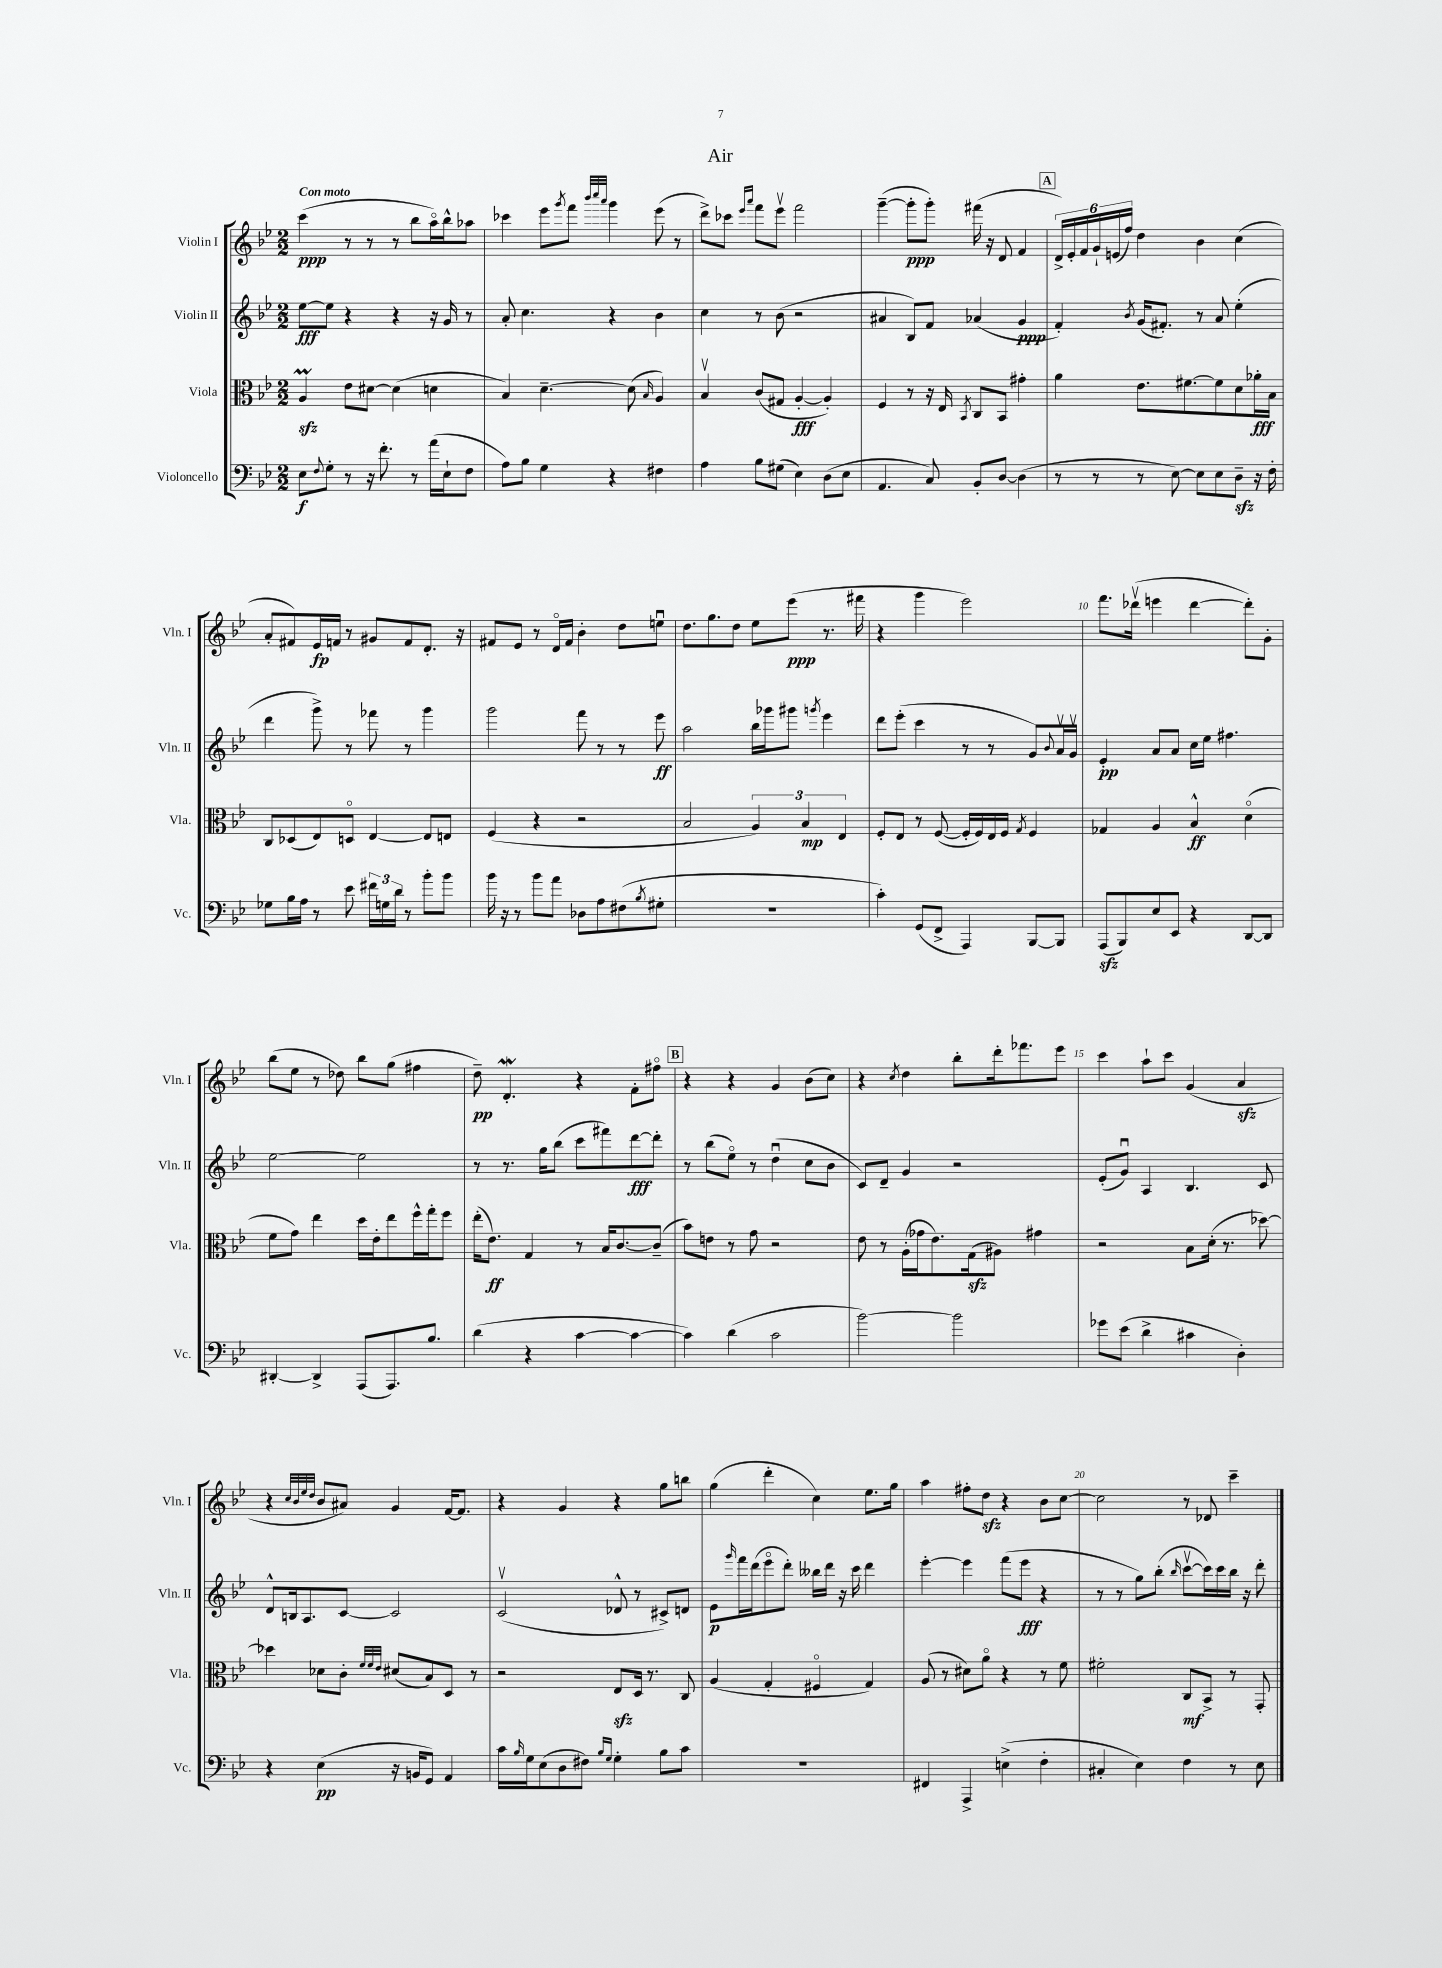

**kern	**kern	**kern	**kern
*staff4	*staff3	*staff2	*staff1
*clefF4	*clefC3	*clefG2	*clefG2
*k[b-e-]	*k[b-e-]	*k[b-e-]	*k[b-e-]
*M2/2	*M2/2	*M2/2	*M2/2
8E-	4A	[8ee-	(4ccc
8qqF	.	.	.
8G'	.	8ee-]	.
8r	8e-	4r	8r
16r	[8d#	.	8r
8.f'	.	.	.
.	(4d#]	4r	8r
8r	.	.	8bb-
(16a	4d	16r	16aao)
16E-`	.	16g	16bb-^^
8F	.	8r	8aa-
=	=	=	=
8A)	4B-)	8a'	4ccc-
8B-	.	4.cc	.
4G	[4.d~	.	8eee-
.	.	.	8qggg
.	.	.	8fff
.	.	.	32qqbbb-
.	.	.	32qqcccc
.	.	.	32qqaaa
4r	.	4r	4ggg
.	(8d]	.	.
.	16qqB-	.	.
4F#	4A)	4b-	(8eee-
.	.	.	8r
=	=	=	=
4A	4B-v	4cc	8ddd^)
.	.	.	8ccc-
.	.	.	16qqeee-
.	.	.	16qqaaa
8B-	(8c	8r	8fff
(8G#	8G#	(8b-	8eee-v
4E-)	[4A'	2r	2fff
(8D	4A'])	.	.
8E-	.	.	.
=	=	=	=
4.AA	4F	4a#	([4ggg~
.	8r	8B-)	8ggg']
8C)	16r	8f	8ggg')
.	16E-	.	.
.	8qBB-	.	.
8BB-'	8C	(4a-	(16fff#
.	.	.	16r
[8D	8BB-	.	8d
(4D]	4g#'	4g	4f
=	=	=	=
8r	4a	4f')	24d^)
.	.	.	24e-'
.	.	.	24f
8r	.	.	24g`
.	.	.	(24e
.	.	.	24ff)
.	.	8qb-	.
8r	8.e-	(16g	4dd
.	.	8.f#')	.
[8E-)	.	.	.
.	[8.f#	.	.
8E-]	.	8r	4b-
8E-	8f#]	8a	.
8D~	8d	(4ee-'	(4cc
16r	16a-'	.	.
16F'	16B-	.	.
=	=	=	=
8G-	8C	4ddd	8a'
16B-	(8D-	.	8f#)
16A	.	.	.
8r	8E-)	8ggg^)	16e-
.	.	.	16f
8e-	8Do	8r	8r
24f#	[4E-	8fff-	8g#
24G	.	.	.
24d	.	.	.
8r	.	8r	8f
8b-'	8E-]	4ggg	8.d'
8b-	8E	.	.
.	.	.	16r
=	=	=	=
16b-	(4F	2ggg	8f#
16r	.	.	.
8r	.	.	8e-
8b-	4r	.	8r
8a	.	.	16do
.	.	.	16f#
8D-	2r	8fff	4b-'
8A	.	8r	.
(8F#	.	8r	8dd
8qB-	.	.	.
8G#'	.	8eee-	8eeu
=	=	=	=
1r	2B-	2aa	8.dd
.	.	.	8.gg
.	.	.	8dd
.	6A)	16bb-	8ee-
.	.	16ggg-	.
.	.	8ggg#	(8eee-
.	6B-	.	.
.	.	8qggg	.
.	.	4eee-	8.r
.	6E-	.	.
.	.	.	16fff#
=	=	=	=
4c')	8F'	8ddd	4r
.	8E-	(8eee-'	.
(8GG	8r	4ccc	4ggg
8FF^	([8F	.	.
4AAA)	16F']	8r	2eee-)
.	16F)	.	.
.	16E-	8r	.
.	16F	.	.
.	8qG	.	.
[8BBB-	4F	8g)	.
.	.	8qqb-	.
8BBB-]	.	16av	.
.	.	16gv	.
=	=	=	=
(8AAA	4G-	4e-'	8.fff
8BBB-)	.	.	.
.	.	.	(16ddd-v
8E-	4A	8a	4eee
8EE-	.	8a	.
4r	4B-^^	16cc	[4ddd-
.	.	16ee-	.
.	.	4.ff#	.
[8DD	(4do	.	8ddd-'])
8DD]	.	.	8g'
=	=	=	=
[4DD#'	8f	[2ee-	(8bb-
.	8g)	.	8ee-
4DD#^]	4ee-	.	8r
.	.	.	8dd-)
(8AAA	16dd	2ee-]	8bb-
.	16e-'	.	.
8.AAA)	8ee-	.	(8gg
.	16ff^^	.	4ff#
8.B-	16gg'	.	.
.	8ff	.	.
=	=	=	=
(4d	(16ee-'	8r	8dd~)
.	8.e-)	.	.
.	.	8.r	4.d'
4r	4G	.	.
.	.	16gg	.
.	.	(8bb-	.
[4c	8r	8ccc	4r
.	16B-	8fff#)	.
.	[8.c	.	.
4c_	.	[8ddd	8f'
.	(8c~]	8ddd']	8ff#o
=	=	=	=
4c])	8b-)	8r	4r
.	8e	(8bb-	.
(4d	8r	8ee-o)	4r
.	8g	8r	.
2c	2r	(4ddu	4g
.	.	8cc	(8b-
.	.	8b-	8cc)
=	=	=	=
[2b-)	8e-	8c)	4r
.	8r	8d~	.
.	.	.	8qcc
.	(16A'	4g	4dd
.	16g-	.	.
.	8.e-)	.	.
2b-]	.	2r	8bb-'
.	(16G	.	.
.	8A#)	.	16ddd'
.	.	.	8.fff-
.	4g#	.	.
.	.	.	8eee-
=	=	=	=
8g-	2r	(8e-'	4ccc
(8e-	.	8gu)	.
4d^	.	4A	8aa`
.	.	.	8ccc
4c#	8B-	4.B-	(4g
.	(16d'	.	.
.	8.r	.	.
4D')	.	.	4a
.	[8dd-)	8c	.
=	=	=	=
4r	4dd-]	8d^^	4r
.	.	16B	.
.	.	8.A	.
.	.	.	32qqcc
.	.	.	32qqb-
.	.	.	32qqee-
.	.	.	32qqdd
(4E-	8d-	.	8b-
.	8c'	[8c	8a#)
.	32qqf	.	.
.	32qqf	.	.
.	32qqe-	.	.
16r	(8d#	2c]	4g
16BB	.	.	.
8GG)	8B-)	.	.
4AA	8D	.	[16f
.	.	.	8.f]
.	8r	.	.
=	=	=	=
16c	2r	(2cv	4r
16qqB-	.	.	.
16G	.	.	.
(8E-	.	.	.
8D	.	.	4g
8F#)	.	.	.
16qqB-	.	.	.
16qqG	.	.	.
4G'	8E-	8d-^^	4r
.	16D	8r	.
.	8.r	.	.
8B-	.	8c#^)	8gg
8c	8C	8d	8bb
=	=	=	=
1r	(4A	8e-	(4gg
.	.	16qqggg	.
.	.	16fff	.
.	.	(16ddd	.
.	4G'	8eee-o	4ddd'
.	.	8ddd')	.
.	4F#o	16bb--	4cc)
.	.	16ddd	.
.	.	16r	.
.	.	16ccc	.
.	4G)	4ddd	8.ee-
.	.	.	16gg
=	=	=	=
4FF#	(8A	[4eee-'	4aa
.	8r	.	.
4AAA^	8d#)	4eee-]	8ff#'
.	8ao	.	8dd
(4E^	4r	(8fff	4r
.	.	8eee-	.
4F'	8r	4r	8b-
.	8f	.	[8cc
=	=	=	=
4C#'	2f#'	8r	2cc]
.	.	8r	.
4E-)	.	8gg)	.
.	.	(8bb-'	.
.	.	16qqbb-	.
4F	8C	[8cccv	8r
.	8BB-^	16ccc])	8d-
.	.	16ccc	.
8r	8r	16bb-	4ccc~
.	.	16r	.
8E-	8GG'	8ddd'	.
==	==	==	==
*-	*-	*-	*-
